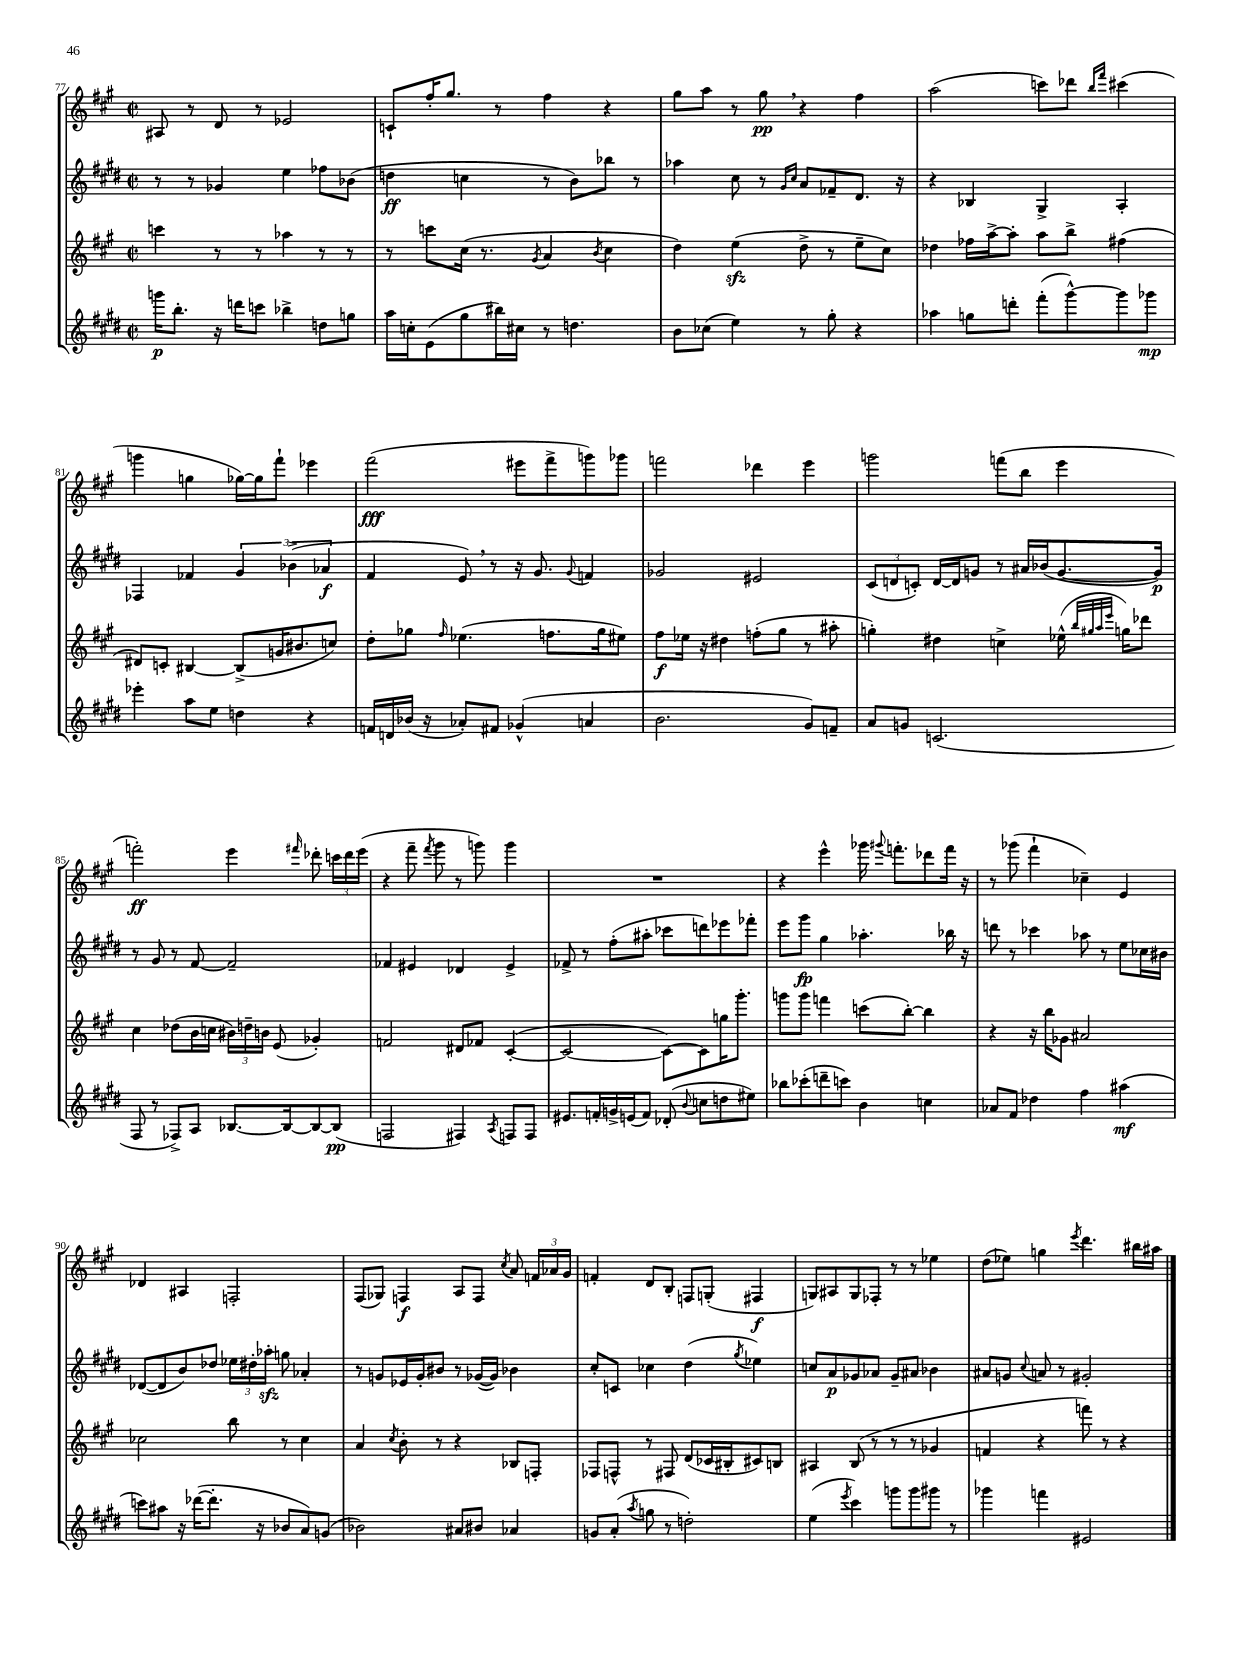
<<
\new StaffGroup <<
\new Staff = "s0" {
    \clef treble \key a \major \defaultTimeSignature \time 2/2
    \autoBeamOff ais8 r8 d'8 r8 ees'2 |
    c'8[-! fis''16-. gis''8.] r8 fis''4 r4 |
    gis''8[ a''8] r8 gis''8\pp \breathe r4 fis''4 |
    a''2( c'''8[) des'''8] \grace { b''16[ fis'''16] } cis'''4( |
    g'''4 g''4 ges''16[~) ges''16 fis'''8]-! ees'''4 |
    fis'''2\fff( eis'''8[ fis'''8-> g'''8) ges'''8] |
    f'''2 des'''4 e'''4 |
    g'''2 f'''8[( b''8] e'''4 |
    f'''2-.\ff) e'''4 \grace { fis'''16 } des'''8-. \tuplet 3/2 { c'''16[ des'''16 e'''16]( } |
    r4 fis'''8-- \acciaccatura { fis'''8 } gis'''8 r8 g'''8) g'''4 |
    R1 |
    r4 e'''4-^ ges'''16 \appoggiatura { gis'''8 } f'''8.[-. des'''8 f'''16] r16 |
    r8 ges'''8( fis'''4-! ces''4--) e'4 |
    des'4 ais4 f2-. |
    fis8[( ges8]) f4\f a8[ f8] \acciaccatura { cis''8 } a'8 \tuplet 3/2 { f'16[ aes'16 gis'16] } |
    f'4-. d'8[ b8]-. f8[ g8]-.( fis4\f |
    g8[) ais8 g8 fes8]-. r8 r8 ees''4 |
    d''8[( ees''8]) g''4 \acciaccatura { e'''8 } d'''4. bis''16[ ais''16] \bar "|." |
}
\new Staff = "s1" {
    \clef treble \key e \major \defaultTimeSignature \time 2/2
    \autoBeamOff r8 r8 ges'4 e''4 fes''8[ bes'8]( |
    d''4\ff c''4 r8 b'8[) bes''8] r8 |
    aes''4 cis''8 r8 \grace { gis'16[ cis''16] } a'8[ fes'8-- dis'8.] r16 |
    r4 bes4 gis4-> a4-. |
    fes4 fes'4 \tuplet 3/2 { gis'4 bes'4->( aes'4\f } |
    fis'4 e'8) \breathe r8 r16 gis'8. \appoggiatura { gis'8 } f'4 |
    ges'2 eis'2 |
    \tuplet 3/2 { cis'8[( d'8 c'8]-.) } d'16[~ d'16 g'8] r8 ais'16[ bes'16( g'8.~ g'16]\p) |
    r8 gis'8 r8 fis'8~ fis'2-- |
    fes'4 eis'4 des'4 eis'4-> |
    fes'8-> r8 fis''8[-.( ais''8]-. ces'''8[ d'''8) ees'''8 fes'''8]-. |
    e'''8[ gis'''8]\fp gis''4 aes''4.-. bes''16 r16 |
    d'''8 r8 ces'''4 aes''8 r8 e''8[ ces''16 bis'16] |
    des'8[~( des'8 b'8) des''8] \tuplet 3/2 { ees''16[ dis''16-. aes''16]-.\sfz } g''8 aes'4-. |
    r8 g'8[ ees'16 g'16-. bis'8] r8 ges'16[~( ges'16]) bes'4 |
    cis''8[-. c'8] ces''4 dis''4( \acciaccatura { gis''8 } ees''4) |
    c''8[ a'8\p ges'8 aes'8] ges'8[-- ais'8] bes'4 |
    ais'8[ g'8] \appoggiatura { cis''8 } a'8 r8 gis'2-. \bar "|." |
}
\new Staff = "s2" {
    \clef treble \key a \major \defaultTimeSignature \time 2/2
    \autoBeamOff c'''4 r8 r8 aes''4 r8 r8 |
    r8 c'''8[ cis''16]( r8. \acciaccatura { gis'8 } a'4 \acciaccatura { b'8 } cis''4 |
    d''4) e''4\sfz( d''8-> r8 e''8[-- cis''8]) |
    des''4 fes''16[ a''16~-> a''8]-. a''8[ b''8]-> fis''4( |
    dis'8[) c'8]-. bis4~ bis8[->( g'16 bis'8. c''8]) |
    d''8[-. ges''8] \grace { fis''16 } ees''4.( f''8.[ ges''16 eis''8]) |
    fis''8[\f ees''16] r16 dis''4 f''8[-.( gis''8] r8 ais''8-. |
    g''4-.) dis''4 c''4-> ees''16-^( \grace { b''32[ gis''32 a''32 e'''32] } g''16[) des'''8] |
    cis''4 des''8[( b'16 c''16] \tuplet 3/2 { bis'16[) d''16-- b'16] } e'8( ges'4-.) |
    f'2 dis'8[ fes'8] cis'4~-.( |
    cis'2~ cis'8[~) cis'8 g''16 gis'''8.]-. |
    g'''8[ g'''8] f'''4 c'''8[( b''8]~-.) b''4 |
    r4 r16 b''16[ ges'8] ais'2 |
    ces''2 b''8 r8 ces''4 |
    a'4 \acciaccatura { cis''8 } b'8-. r8 r4 bes8[ f8]-. |
    fes8[ f8]-^ r8 fis8 d'8[( ces'16 bis16-. cis'8) b8] |
    ais4 b8( r8 r8 r8 ges'4 |
    f'4 r4 f'''8) r8 r4 \bar "|." |
}
\new Staff = "s3" {
    \clef treble \key e \major \defaultTimeSignature \time 2/2
    \autoBeamOff g'''16[\p b''8.]-. r16 d'''16[ c'''8] bes''4-> d''8[ g''8] |
    a''16[ c''16-. e'8( gis''8 bis''16) cis''16] r8 d''4. |
    b'8[ ces''8]( e''4) r8 gis''8-. r4 |
    aes''4 g''8[ d'''8]-. fis'''8[-.( gis'''8~-^) gis'''8 ges'''8]\mp |
    ees'''4-. a''8[ e''8] d''4 r4 |
    f'16[ d'16 bes'16]( r16 aes'8[-.) fis'8] ges'4-^( a'4 |
    b'2. gis'8[) f'8]-- |
    a'8[ g'8] c'2.( |
    fis8 r8 fes8[->) a8] bes8.[~ bes16~ bes8~ bes8]\pp( |
    f2 fis4) \acciaccatura { a8 } f8[ f8] |
    eis'8.[ f'16-. g'16-> e'16( f'8]) des'8-.( \appoggiatura { b'8 } c''8[ d''8 eis''8]) |
    bes''8[ ces'''8-.( d'''8-- c'''8]) b'4 c''4 |
    aes'8[ fis'8] des''4 fis''4 ais''4\mf( |
    c'''8[) ais''8] r16 des'''16[~( des'''8.]-. r16 bes'8[ a'8) g'8]( |
    bes'2) ais'8[ bis'8] aes'4 |
    g'8[ a'8]-.( \acciaccatura { a''8 } g''8 r8 d''2-.) |
    e''4( \acciaccatura { e'''8 } cis'''4) g'''8[ g'''8 gis'''8] r8 |
    ges'''4 f'''4 eis'2 \bar "|." |
}
>>
>>
\layout { \context { \Score currentBarNumber = #77 } }
